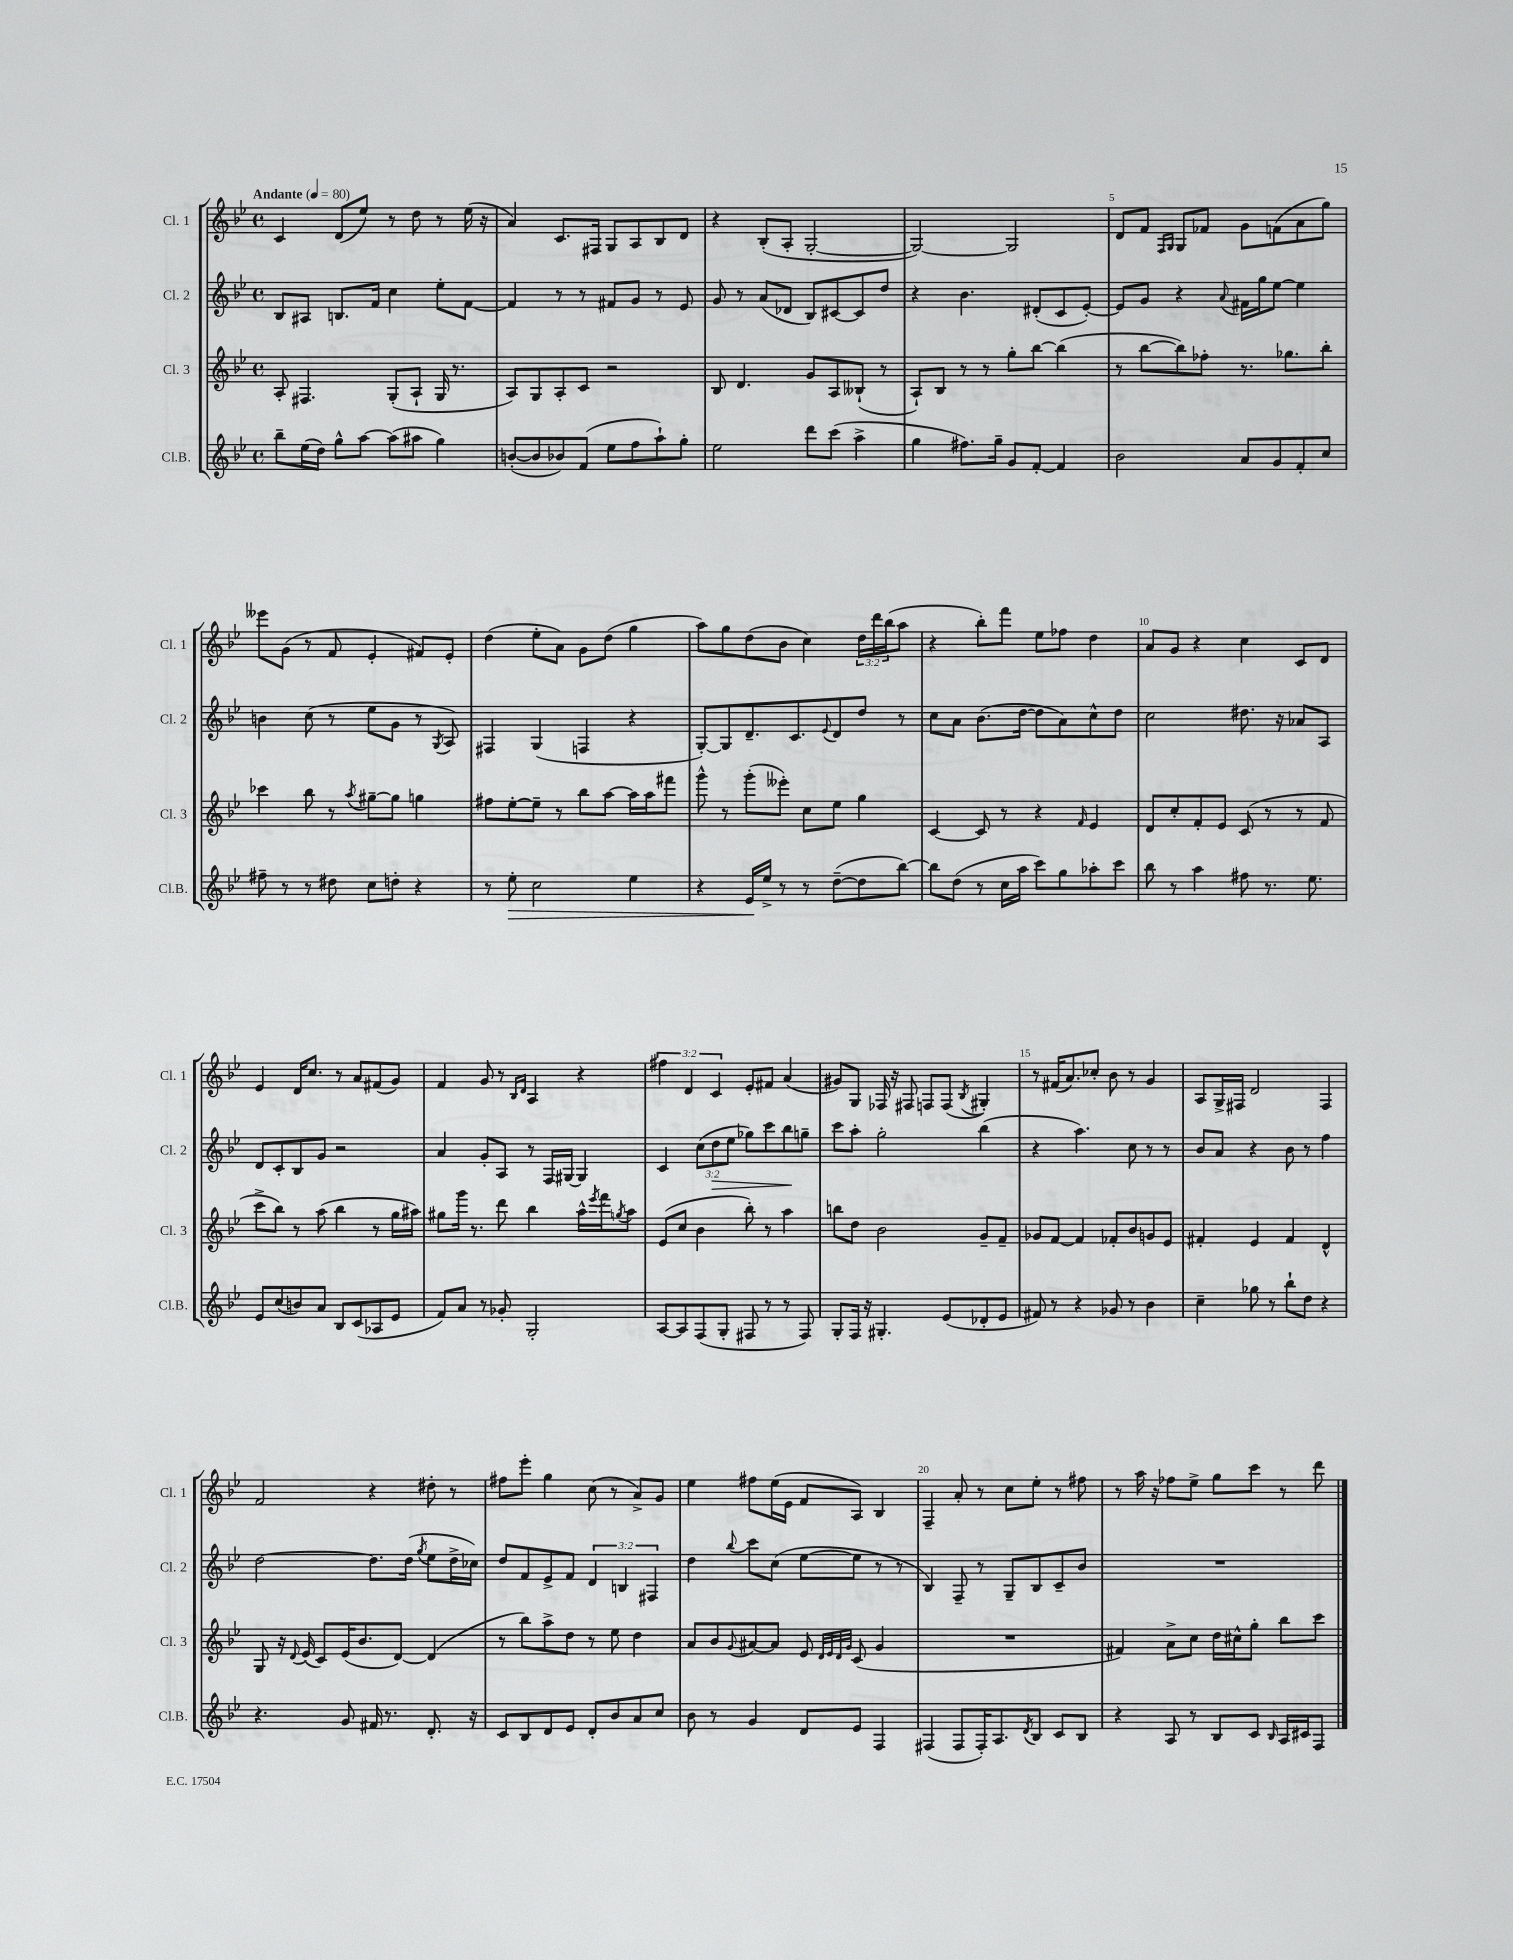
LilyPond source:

<<
\new StaffGroup <<
\new Staff = "s0" \with { instrumentName = "Cl. 1" shortInstrumentName = "Cl. 1" } {
    \clef treble \key bes \major \defaultTimeSignature \time 4/4 \override Staff.TupletNumber.text = #tuplet-number::calc-fraction-text \tempo "Andante" 4 = 80
    c'4 d'8( ees''8) r8 d''8 r8 ees''16( r16 |
    a'4) c'8. fis16 g8 a8 bes8 d'8 |
    r4 bes8-.( a8-. g2~-. |
    g2~) g2 |
    d'8 f'8 \grace { f16 g16 } g8 fes'8 g'8 f'8( a'8 g''8) |
    eeses'''8 g'8( r8 f'8 ees'4-. fis'8) ees'8-. |
    d''4( ees''8-. a'8) g'8 d''8( g''4 |
    a''8) g''8 d''8( bes'8 c''4) \tuplet 3/2 { d''16 d'''16 bes''16( } a''8 |
    r4 bes''8-.) f'''8 ees''8 fes''8 d''4 |
    a'8 g'8 r4 c''4 c'8 d'8 |
    ees'4 d'16 c''8. r8 a'8 fis'8( g'8) |
    f'4 g'8 r8 \grace { bes16 d'16 } a4 r4 |
    \tuplet 3/2 { fis''4 d'4 c'4 } ees'8-. fis'8 a'4( |
    gis'8) g8 fes16 r16 fis8 f8 f8( \acciaccatura { bes8 } gis4-.) |
    r8 fis'16( a'8.) ces''8-. bes'8 r8 g'4 |
    a8 g16-> fis16 d'2 fis4 |
    f'2 r4 dis''8-. r8 |
    fis''8 ees'''8-. g''4 c''8( r8 a'8->) g'8 |
    ees''4 fis''8 ees''16( ees'16 f'8 a8) bes4 |
    f4-- a'8-. r8 c''8 ees''8-. r8 fis''8 |
    r8 a''16 r16 fes''8 ees''8-> g''8 c'''8 r8 d'''8 \bar "|." |
}
\new Staff = "s1" \with { instrumentName = "Cl. 2" shortInstrumentName = "Cl. 2" } {
    \clef treble \key bes \major \defaultTimeSignature \time 4/4 \override Staff.TupletNumber.text = #tuplet-number::calc-fraction-text
    bes8 ais8 b8. f'16 c''4 ees''8-. f'8~ |
    f'4 r8 r8 fis'8 g'8 r8 ees'8 |
    g'8 r8 a'8( des'8 bes8) cis'8~ cis'8 d''8 |
    r4 bes'4. dis'8-.( c'8 ees'8~-.) |
    ees'8 g'8 r4 \appoggiatura { a'8 } fis'16 g''16 ees''8~ ees''4 |
    b'4 c''8( r8 ees''8 g'8 r8 \acciaccatura { g8 } a8) |
    fis4 g4( f4 r4 |
    g8~-.) g8 d'8.-- c'8. \appoggiatura { ees'8 } d'8 d''8 r8 |
    c''8 a'8 bes'8.( d''16~ d''8 a'8) c''8-^ d''8 |
    c''2 dis''8. r16 aes'8 a8 |
    d'8 c'8-. bes8 g'8 r2 |
    a'4 g'8-. a8 r8 f16 gis16~ gis4 |
    c'4 \tuplet 3/2 { c''8( d''8\> ees''8 } ges''8) c'''8 bes''8\! g''8-- |
    c'''8 a''8-. g''2-. bes''4( |
    r4 a''4.) c''8 r8 r8 |
    bes'8 a'8 r4 bes'8 r8 f''4 |
    d''2~ d''8. d''16( \acciaccatura { g''8 } ees''8 d''16-> ces''16) |
    d''8 f'8 ees'8-> f'8 \tuplet 3/2 { d'4 b4 fis4 } |
    d''4 \appoggiatura { bes''8 } c'''8 c''8( ees''8~ ees''8 r8 r8 |
    bes4) f8-- r8 g8-- bes8 c'8-- bes'8 |
    R1 \bar "|." |
}
\new Staff = "s2" \with { instrumentName = "Cl. 3" shortInstrumentName = "Cl. 3" } {
    \clef treble \key bes \major \defaultTimeSignature \time 4/4
    a8-. fis4. g8-.( a8-! g16 r8. |
    a8) g8 a8-. c'8 r2 |
    bes8 d'4. g'8 a8 beses8-!( r8 |
    a8-!) bes8 r8 r8 g''8-. bes''8~ bes''4( |
    r8 bes''8~ bes''8) fes''8-. r8. ges''8. bes''8-. |
    ces'''4 bes''8 r8 \acciaccatura { a''8 } gis''8~-- gis''8 g''4 |
    fis''8 ees''8~-. ees''8-- r8 bes''8 a''8~ a''16 a''16 fis'''8 |
    g'''8-^ r8 g'''8-.( eeses'''8-.) c''8 ees''8 g''4 |
    c'4~ c'8 r8 r4 \grace { f'16 } ees'4 |
    d'8 c''8-. f'8-. ees'8 c'8( r8 r8 f'8 |
    c'''8-> bes''8) r8 a''8( bes''4 r8 g''16 ais''16) |
    gis''8 g'''16 r8. d'''8 bes''4 a''16-^ \acciaccatura { ees'''8 } f'''16 \acciaccatura { g''8 } a''8 |
    ees'8( c''8 bes'4 bes''8-.) r8 a''4 |
    b''8 d''8 bes'2 g'8-- f'8-- |
    ges'8 f'8~ f'4 fes'8-. bes'8 g'8 ees'8 |
    fis'4-. ees'4 fis'4 d'4-^ |
    g8 r16 \appoggiatura { d'8 } ees'16( c'8) ees'16( bes'8. d'8~) d'4( |
    r8 bes''8) a''8-> d''8 r8 ees''8 d''4 |
    a'8 bes'8 \appoggiatura { g'8 } ais'8~ ais'8 ees'8 \grace { d'32 ees'32 d'32 g'32 } c'8( g'4 |
    R1 |
    fis'4) a'8-> c''8 d''16 cis''16-^ g''8-. bes''8 c'''8 \bar "|." |
}
\new Staff = "s3" \with { instrumentName = "Cl.B." shortInstrumentName = "Cl.B." } {
    \clef treble \key bes \major \defaultTimeSignature \time 4/4
    bes''8-- ees''16( d''16) g''8-^ a''8~ a''8( ais''8 g''4) |
    b'8~-.( b'8 bes'8) f'8( ees''8 f''8 a''8-!) g''8-. |
    ees''2 d'''8 c'''8( a''4-> |
    g''4 fis''8.) g''16-- g'8 f'8~-. f'4 |
    bes'2 a'8 g'8 f'8-. c''8 |
    fis''8-- r8 r8 dis''8 c''8 d''8-. r4 |
    r8 ees''8-.\> c''2 ees''4 |
    r4 ees'16\! ees''16-> r8 r8 d''8~--( d''8 bes''8~) |
    bes''8 d''8( r8 c''16 a''16 c'''8) g''8 aes''8-. c'''8 |
    bes''8 r8 a''4 fis''8 r8. ees''8. |
    ees'8 c''8( b'8) a'8 bes8 c'8( aes8 ees'8 |
    f'8) a'8 r8 ges'8-. g2-. |
    a8~ a8 f8( g8-. fis8 r8 r8 fis8) |
    g8-. f16 r16 gis4.-. ees'8( des'8-. ees'8 |
    fis'8) r8 r4 ges'8 r8 bes'4 |
    c''4-- ges''8 r8 bes''8-! d''8 r4 |
    r4. g'8 fis'16 r8. d'8.-. r16 |
    c'8 bes8 d'8 ees'8 d'8-. bes'8 a'8 c''8 |
    bes'8 r8 g'4 d'8 ees'8 f4 |
    fis4( fis8 fis16-.) a8. \acciaccatura { d'8 } bes8 c'8 bes8 |
    r4 a8 r8 bes8 c'8 \grace { bes16 } a16 cis'16 f8 \bar "|." |
}
>>
>>
\layout { \context { \Score \override BarNumber.break-visibility = ##(#f #t #t) barNumberVisibility = #(every-nth-bar-number-visible 5) } }
